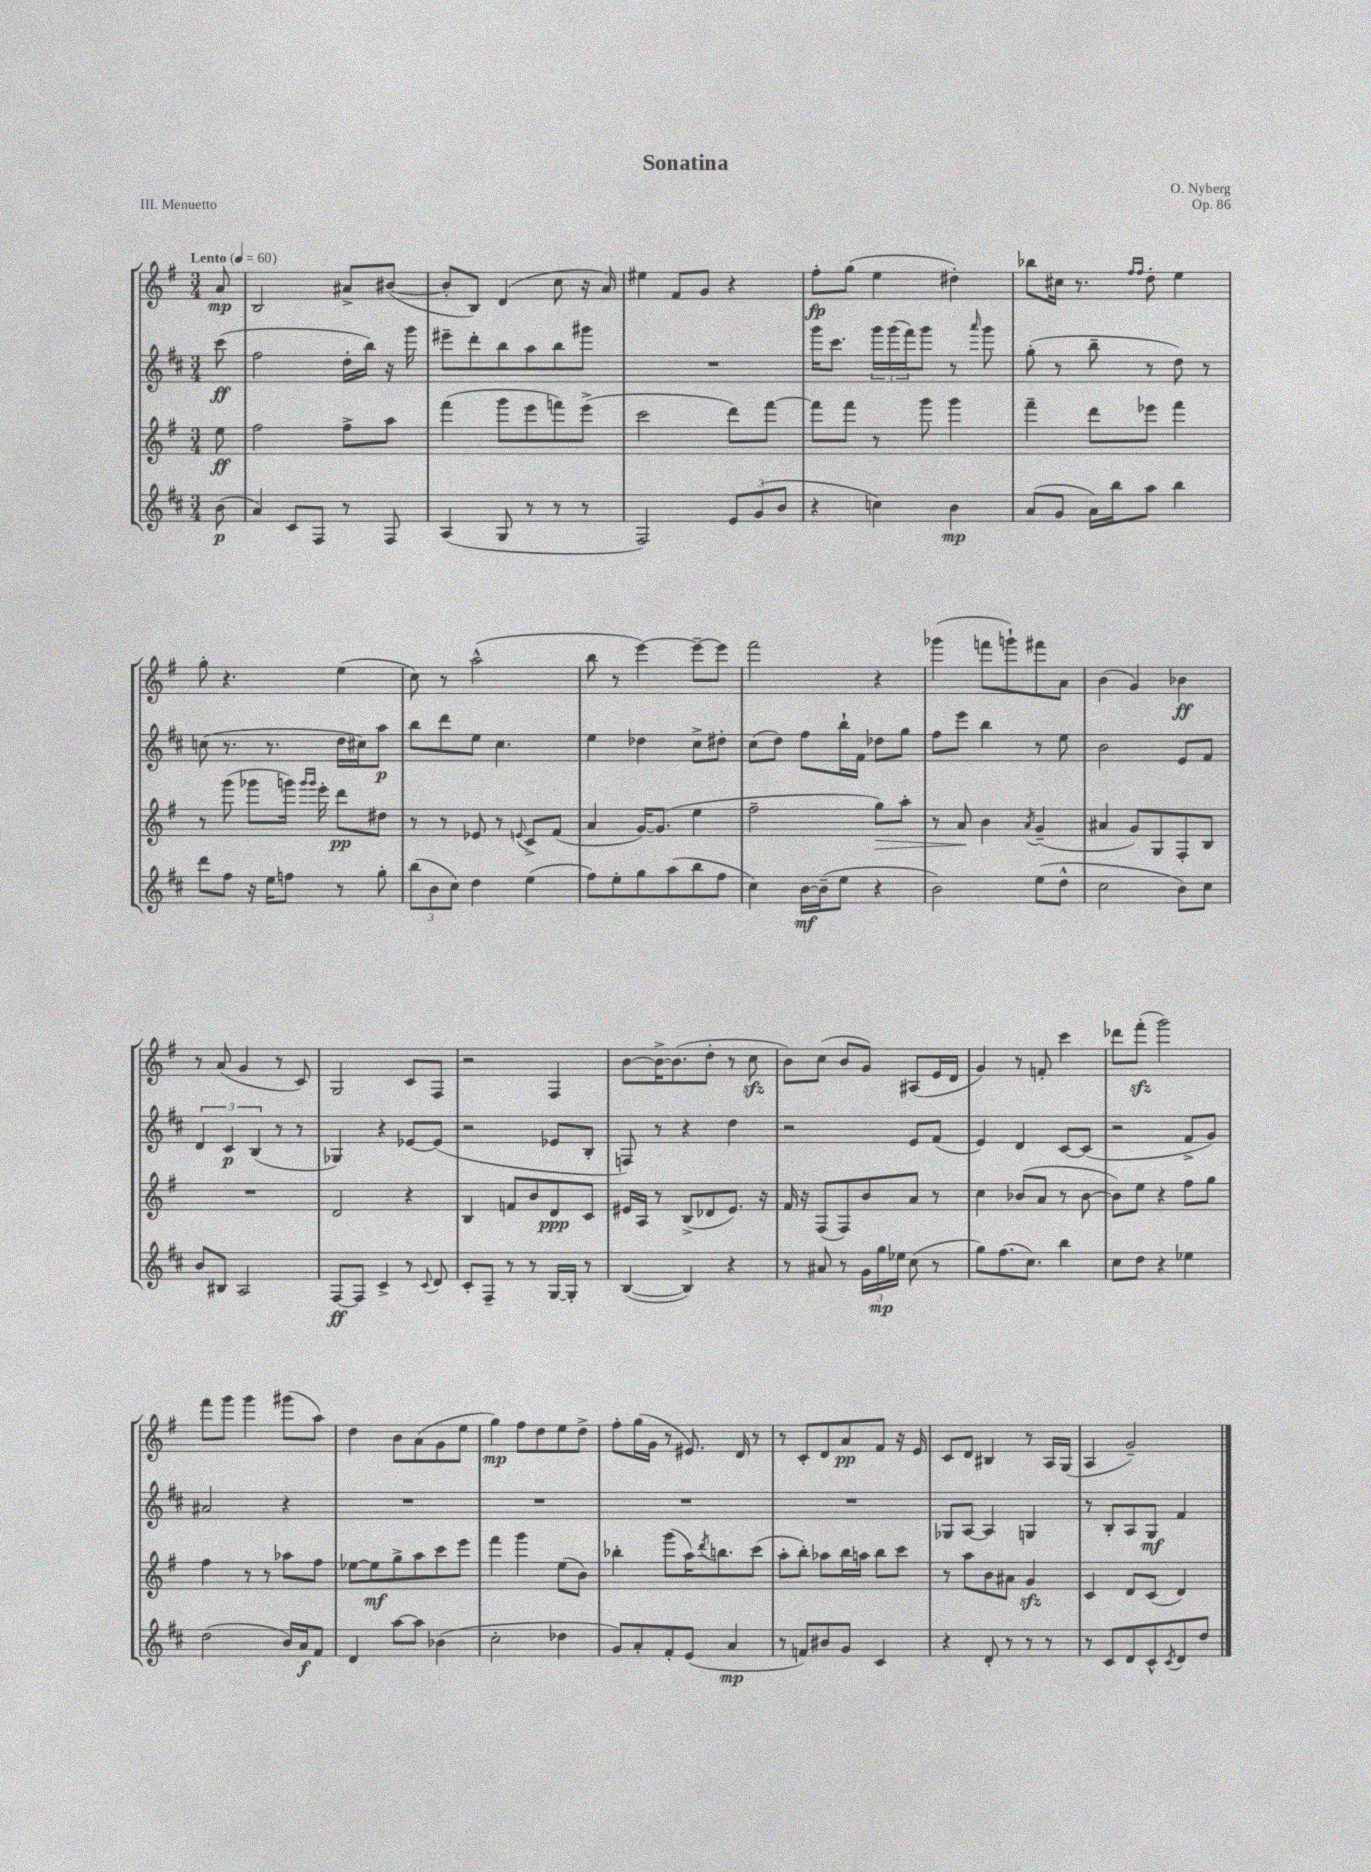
\header { title = "Sonatina" composer = "O. Nyberg" opus = "Op. 86" piece = "III. Menuetto" }
<<
\new StaffGroup <<
\new Staff = "s0" {
    \clef treble \key g \major \numericTimeSignature \time 3/4 \partial 8 \tempo "Lento" 4 = 60
    a'8\mp |
    b2 ais'8-> bis'8~( |
    bis'8-. b8) d'4( c''8 r16 a'16) |
    eis''4 fis'8 g'8 r4 |
    fis''8-.\fp g''8( e''4 dis''4-.) |
    bes''8 cis''16 r8. \grace { fis''16 fis''16 } d''8-. e''4 |
    g''8-. r4. e''4( |
    c''8) r8 a''2-^( |
    b''8 r8 e'''4~) e'''8~-- e'''8 |
    fis'''2 r4 |
    ges'''4( f'''8 g'''8-!) fis'''8 a'8 |
    b'4( g'4) bes'4\ff |
    r8 a'8( g'4 r8 c'8) |
    g2 c'8 fis8 |
    r2 fis4 |
    b'8~ b'16~-> b'8.( d''8-. r8 c''8\sfz |
    b'8) c''8( b'8 g'8) ais8( e'16 d'16 |
    g'4) r8 f'8-. c'''4 |
    des'''8 fis'''8-.\sfz( g'''2) |
    fis'''8 g'''8 g'''4 gis'''8( a''8) |
    d''4 b'8 a'8( g'8 e''8 |
    g''4\mp) fis''8 d''8 e''8 d''8-> |
    fis''8-. g''16( g'16 r8 eis'8.) d'16 r8 |
    r8 c'8-. d'8 a'8\pp fis'8 r16 e'16 |
    c'8 d'8 bis4 r8 a16 g16( |
    a4 g'2--) \bar "|." |
}
\new Staff = "s1" {
    \clef treble \key d \major \numericTimeSignature \time 3/4 \partial 8
    cis'''8\ff( |
    fis''2 d''16-. b''16) r16 g'''16 |
    eis'''8-- d'''8-. b''8 a''8 b''8 gis'''8 |
    R2. |
    g'''16 cis'''8. \tuplet 3/2 { g'''16 g'''16( fis'''16) } g'''8 r8 \grace { a'''16 } g'''8 |
    g''8-.( r8 b''8-- r8 d''8) r8 |
    c''8( r8. r8. d''16 cis''16) a''8\p |
    b''8 d'''8 e''8 cis''4. |
    e''4 des''4 cis''8-> dis''8-. |
    cis''8( d''8) fis''8 b''16-! fis'16 des''8 g''8 |
    fis''8 e'''8 b''4 r8 e''8 |
    b'2 e'8 fis'8 |
    \tuplet 3/2 { d'4 cis'4\p b4( } r8 r8 |
    ges4) r4 ees'8~ ees'8( |
    r2 ees'8 b8-. |
    f8) r8 r4 d''4 |
    r2 e'8 fis'8( |
    e'4) d'4 cis'8~ cis'8( |
    r2 fis'8-> g'8) |
    ais'2 r4 |
    R2. |
    R2. |
    R2. |
    R2. |
    ges8 a8~ a4 g4 |
    r8 b8-. a8 g8\mf fis'4 \bar "|." |
}
\new Staff = "s2" {
    \clef treble \key g \major \numericTimeSignature \time 3/4 \partial 8
    e''8\ff |
    fis''2 fis''8-> a''8 |
    fis'''4( g'''8 e'''8 f'''8) e'''8->( |
    c'''2 d'''8) fis'''8~ |
    fis'''8 fis'''8 r8 g'''8 g'''4 |
    fis'''4-- d'''8 ees'''8 fis'''4 |
    r8 g'''8( ges'''8 g'''16) \grace { g'''16 g'''16 } e'''16-. d'''8\pp dis''8 |
    r8 r8 ees'8 r8 \appoggiatura { e'8 } c'8-> fis'8( |
    a'4 g'16~) g'8.( e''4 |
    fis''2-- g''8\>) a''8-. |
    r8 a'8\! b'4 \acciaccatura { a'8 } g'4--( |
    ais'4 g'8) g8 fis8-. b8 |
    R2. |
    d'2 r4 |
    b4 f'8 b'8 d'8\ppp c'8 |
    eis'16 a16 r8 b8->( des'8 eis'8.) r16 |
    fis'16 r16 fis8( fis8) b'8 a'8 r8 |
    c''4 bes'8( a'8 r8 bes'8~ |
    bes'8) e''8 r4 fis''8 g''8 |
    fis''4 r8 r8 aes''8 fis''8 |
    ees''8~ ees''8\mf g''8-> a''8 c'''8 e'''8 |
    fis'''4 g'''4 e''8( b'8) |
    bes''4-. g'''8( a''16) \acciaccatura { d'''8 } b''8. c'''8( |
    a''8-. b''8-.) aes''8 b''16 a''16 b''8 c'''8 |
    r8 a''8 b'8 ais'8 g'4\sfz |
    c'4 d'8 c'8( d'4) \bar "|." |
}
\new Staff = "s3" {
    \clef treble \key d \major \numericTimeSignature \time 3/4 \partial 8
    b'8\p( |
    a'4) cis'8 fis8 r8 fis8 |
    a4( g8 r8 r8 r8 |
    fis2) \tuplet 3/2 { e'8 g'8( b'8 } |
    r4 c''4) b'4\mp |
    a'8( g'8 a'16) b''16 a''8 b''4 |
    d'''8 fis''8 r16 e''16 f''8 r8 g''8-. |
    \tuplet 3/2 { b''8( b'8 cis''8) } d''4 e''4( |
    fis''8) e''8-. g''8 a''8( b''8 fis''8 |
    cis''4) b'16~\mf b'16--( e''8 r4 |
    b'2) e''8( d''8-^ |
    cis''2 b'8) cis''8 |
    b'8 bis8 a2 |
    fis8~\ff fis8 cis'4-> r8 \appoggiatura { cis'8 } d'8 |
    cis'8-. fis8-- r8 r8 g16~ g16-. r8 |
    b4~( b4) r4 |
    r8 ais'8 r8 \tuplet 3/2 { g'16 g''16\mp ees''16 } cis''8( r8 |
    g''8) fis''8.( cis''8.) b''4 |
    cis''8 d''8 r4 ees''4 |
    d''2( b'16) a'16\f fis'8 |
    d'4 a''8~ a''8 bes'4( |
    cis''2-. des''4 |
    g'8) a'8-. fis'8-. e'8( a'4\mp |
    r8 f'8) bis'8 g'8 cis'4 |
    r4 d'8-. r8 r8 r8 |
    r8 cis'8 d'8 cis'8-^ \acciaccatura { cis'8 } d'8 d''8 \bar "|." |
}
>>
>>
\layout { \context { \Score \remove "Bar_number_engraver" } }
